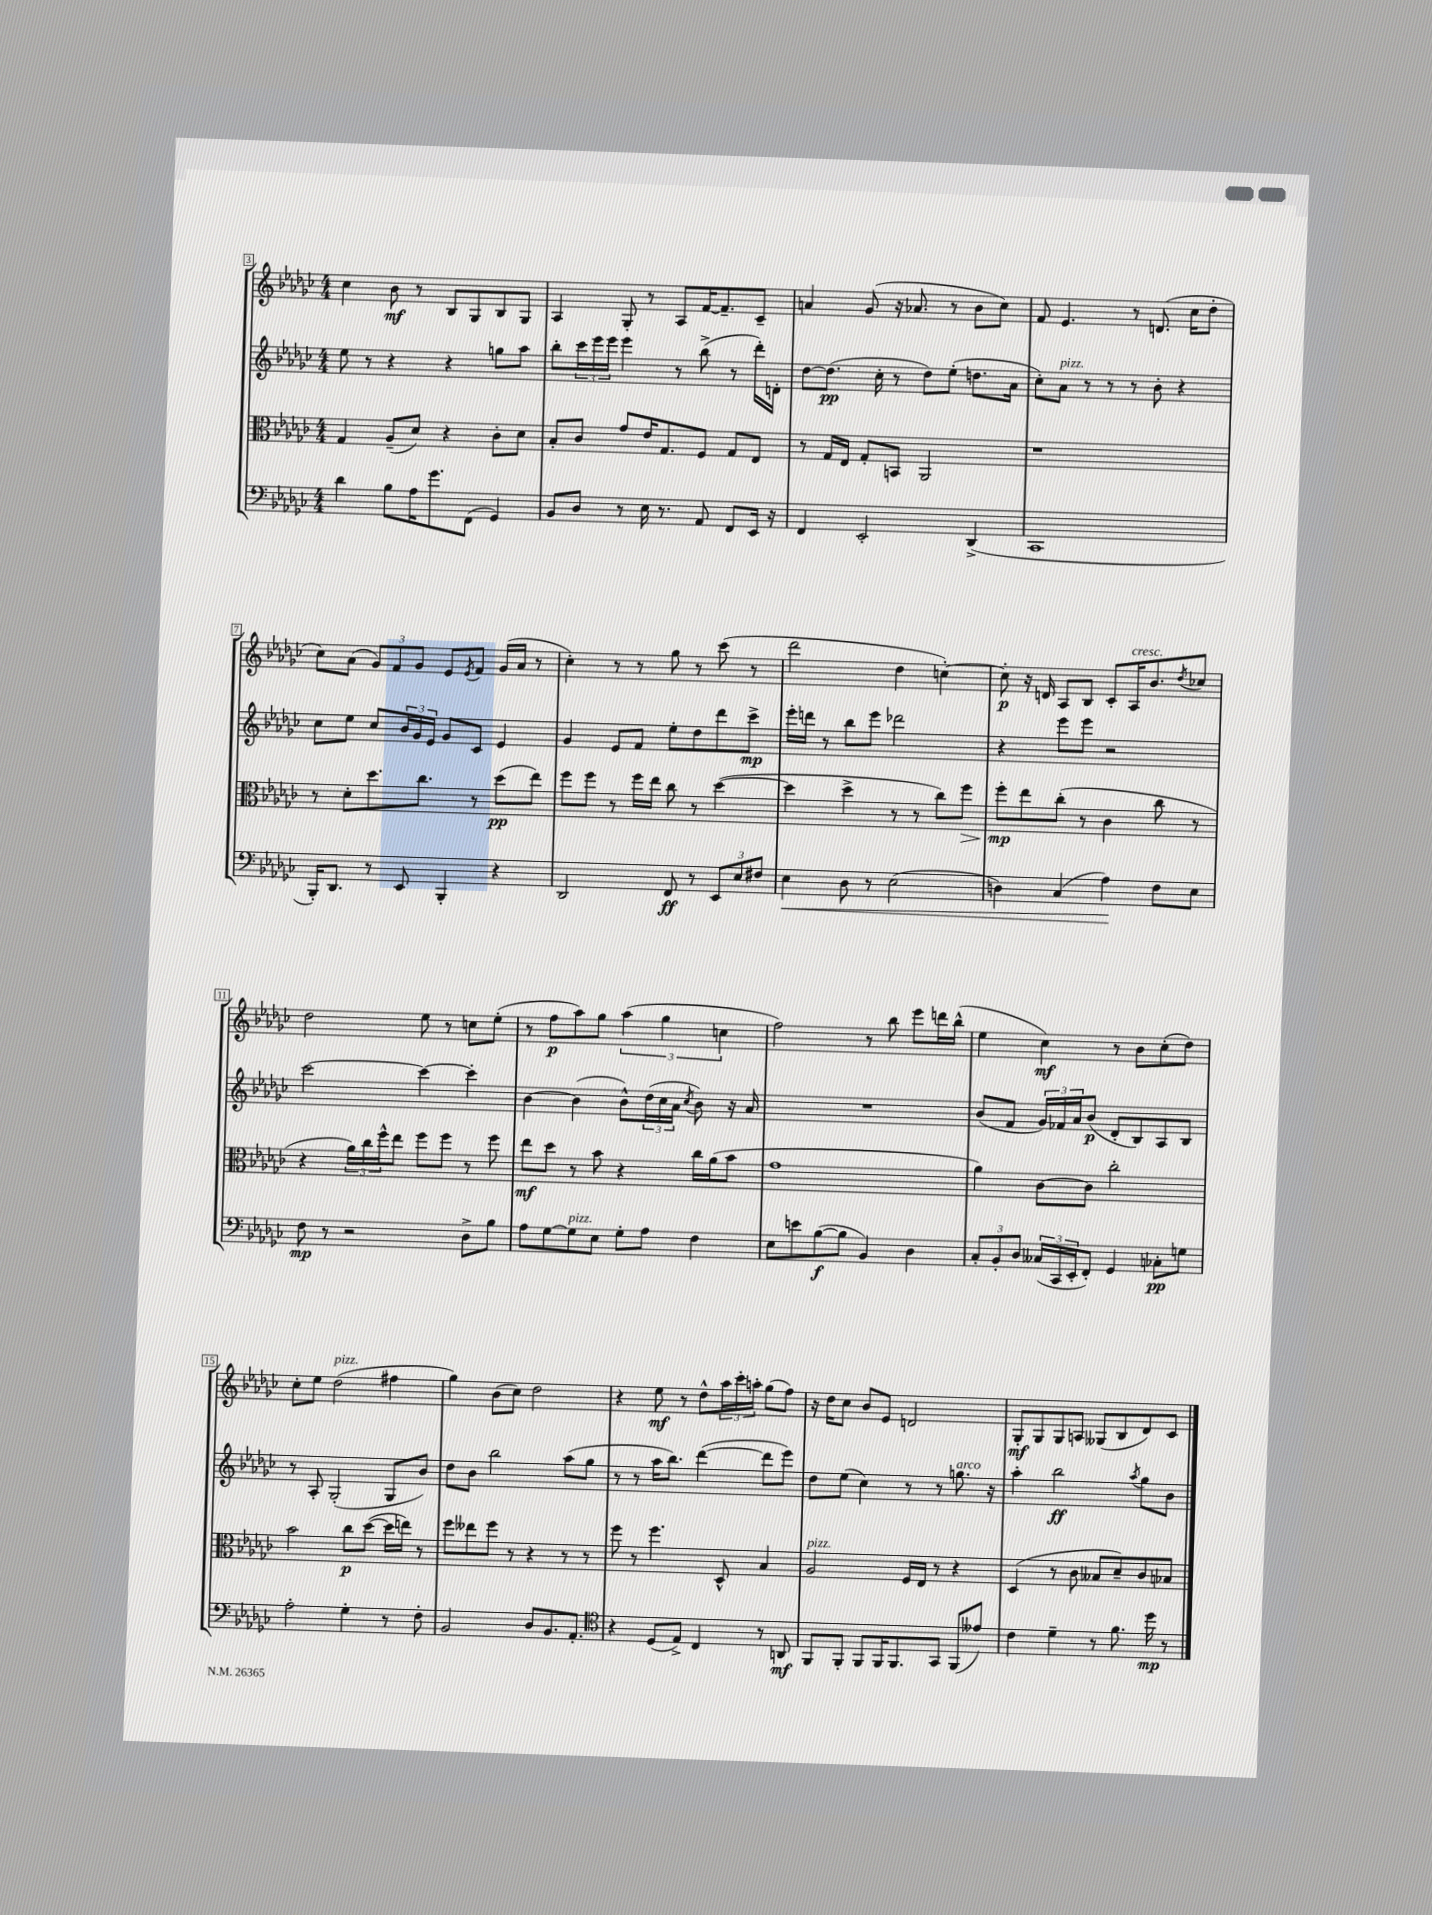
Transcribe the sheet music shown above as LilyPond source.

<<
\new StaffGroup <<
\new Staff = "s0" {
    \clef treble \key ges \major \numericTimeSignature \time 4/4
    ces''4 bes'8\mf r8 bes8 ges8 bes8 ges8 |
    aes4 ges8-. r8 aes8 f'16~ f'8.-- ces'8-- |
    a'4 ges'8( r16 aes'8. r8 bes'8 ces''8) |
    f'8 ees'4. r8 d'8.( ces''16 des''8-. |
    ces''8) aes'8( \tuplet 3/2 { ges'8) f'8 ges'8 } ees'8 \acciaccatura { ees'8 } f'8 ges'16( aes'16 r8 |
    ces''4-.) r8 r8 ges''8 r8 ces'''8( r8 |
    des'''2 des''4 c''4~-.) |
    c''8-.\p r16 d'16 aes8 bes8 ces'8-. aes16^\markup { \italic "cresc." } bes'8. \acciaccatura { des''8 } ces''8 |
    des''2 ees''8 r8 c''8 ees''8-.( |
    r8 f''8\p aes''8) ges''8 \tuplet 3/2 { aes''4( ges''4 c''4 } |
    f''2) r8 bes''8 ees'''8 d'''16 bes''16-^( |
    ees''4 ces''4\mf) r8 bes'8 ces''8-.( des''8) |
    ces''8-. ees''8 des''2^\markup { \italic "pizz." }( fis''4 |
    ges''4) bes'8( ces''8) des''2 |
    r4 ees''8\mf r8 des''8-^ \tuplet 3/2 { aes''16 ces'''16-. a''16-. } ges''8( f''8) |
    r16 des''16 ces''8 bes'8 ees'8 d'2 |
    ges8-.\mf ges8 ges8 a8 geses8( bes8 des'8) ces'8 \bar "|." |
}
\new Staff = "s1" {
    \clef treble \key ges \major \numericTimeSignature \time 4/4
    ees''8 r8 r4 r4 g''8 aes''8 |
    bes''8-. \tuplet 3/2 { ces'''16 ees'''16 ees'''16 } ees'''4 r8 bes''8->( r8 des'''16-.) d'16-. |
    des''8~ des''8.\pp( ces''16-. r8 des''8) ees''8-.( d''8. aes'16 |
    ces''8-.) aes'8^\markup { \italic "pizz." } r8 r8 r8 bes'8-. r4 |
    ces''8 ees''8 ces''8 \tuplet 3/2 { bes'16 ges'16 ees'16 } ges'8 ces'8 ees'4 |
    ges'4 ees'8 f'8 ees''8-. des''8 des'''8 ces'''8->\mp |
    ees'''16-. d'''16 r8 bes''8 ees'''8 des'''2 |
    r4 ees'''8 ees'''8 r2 |
    ces'''2~ ces'''4~ ces'''4-. |
    bes'4~ bes'4( bes'8-^) \tuplet 3/2 { des''16( ces''16 aes'16 } \acciaccatura { ces''8 } bes'8) r16 aes'16 |
    R1 |
    bes'8( f'8 \tuplet 3/2 { ges'16) fes'16 aes'16 } bes'8\p( des'8-. bes8) aes8 bes8 |
    r8 aes8-. ges2-.( ges8 bes'8) |
    des''8 bes'8 bes''2 aes''8( ges''8 |
    r8 r8 aes''16 bes''8.) des'''4~( des'''8 ees'''8) |
    des''8 ees''8( ces''4) r8 r8 g''8.^\markup { \italic "arco" } r16 |
    aes''4-. bes''2\ff \acciaccatura { aes''8 } ges''8 bes'8 \bar "|." |
}
\new Staff = "s2" {
    \clef alto \key ges \major \numericTimeSignature \time 4/4
    ges4 aes8--( des'8) r4 ces'8-. des'8 |
    bes8-. ces'8 ges'8 ees'16 ges8. f8 ges8 ees8 |
    r8 ges16 ees16 ges8-. b,8 aes,2 |
    r1 |
    r8 des'8-. des''8. ces''8. r8 des''8\pp( ees''8) |
    f''8 f''8 r8 f''16 ees''16 ces''8 r8 des''4~( |
    des''4 des''4-> r8 r8 ces''8) f''8\> |
    f''8-.\mp\! ees''8 ces''8-.( r8 ces'4 ces''8 r8 |
    r4 \tuplet 3/2 { aes'16) ces''16 f''16-^ } ees''8 f''8 f''8 r8 f''8 |
    ees''8\mf des''8 r8 bes'8 r4 ces''16 aes'16( bes'8 |
    ges'1 |
    aes'4) ces'8~ ces'8 ces''2-. |
    bes'2 ces''8\p des''8~( des''16 e''16) r8 |
    f''8 eeses''8 f''8 r8 r4 r8 r8 |
    f''8 r8 f''4. des8-^ bes4 |
    aes2^\markup { \italic "pizz." } f16 ees16 r8 r4 |
    des4( r8 ces'8 beses8 des'8--) ces'8 bes8 \bar "|." |
}
\new Staff = "s3" {
    \clef bass \key ges \major \numericTimeSignature \time 4/4
    des'4 bes8 aes16 ges'8. f,8( ges,4) |
    bes,8 des8 r8 ees16 r8. aes,8 f,8 ees,16 r16 |
    f,4 ees,2-. des,4->( |
    ces,1 |
    bes,,16-.) des,8. r8 ees,8 bes,,4-. r4 |
    des,2 f,8\ff r8 \tuplet 3/2 { ees,8 ees8 fis8 } |
    ees4\< des8 r8 ees2( |
    d4) ces4( aes4\!) f8 ees8 |
    f8\mp r8 r2 des8-> bes8 |
    aes8 ges8~ ges8^\markup { \italic "pizz." } ees8 ges8-. aes8 f4 |
    ees8 e'8 bes8~\f( bes8 bes,4) des4 |
    \tuplet 3/2 { ces8-. bes,8-. des8 } \tuplet 3/2 { ceses16( ces,16 ees,16-. } f,8-.) ges,4 ces8-.\pp g8 |
    aes2-. ges4-. r8 f8-. |
    bes,2 des8 bes,8. aes,8.-. |
    \clef tenor r4 des8( ees8->) ces4 r8 a,8\mf |
    f,8 f,8-. f,8 f,16 f,8. ges,8 f,8( eeses'8) |
    ces'4 des'4-- r8 f'8. des''16\mp r8 \bar "|." |
}
>>
>>
\layout { \context { \Score currentBarNumber = #3 \override BarNumber.stencil = #(make-stencil-boxer 0.1 0.3 ly:text-interface::print) } }
